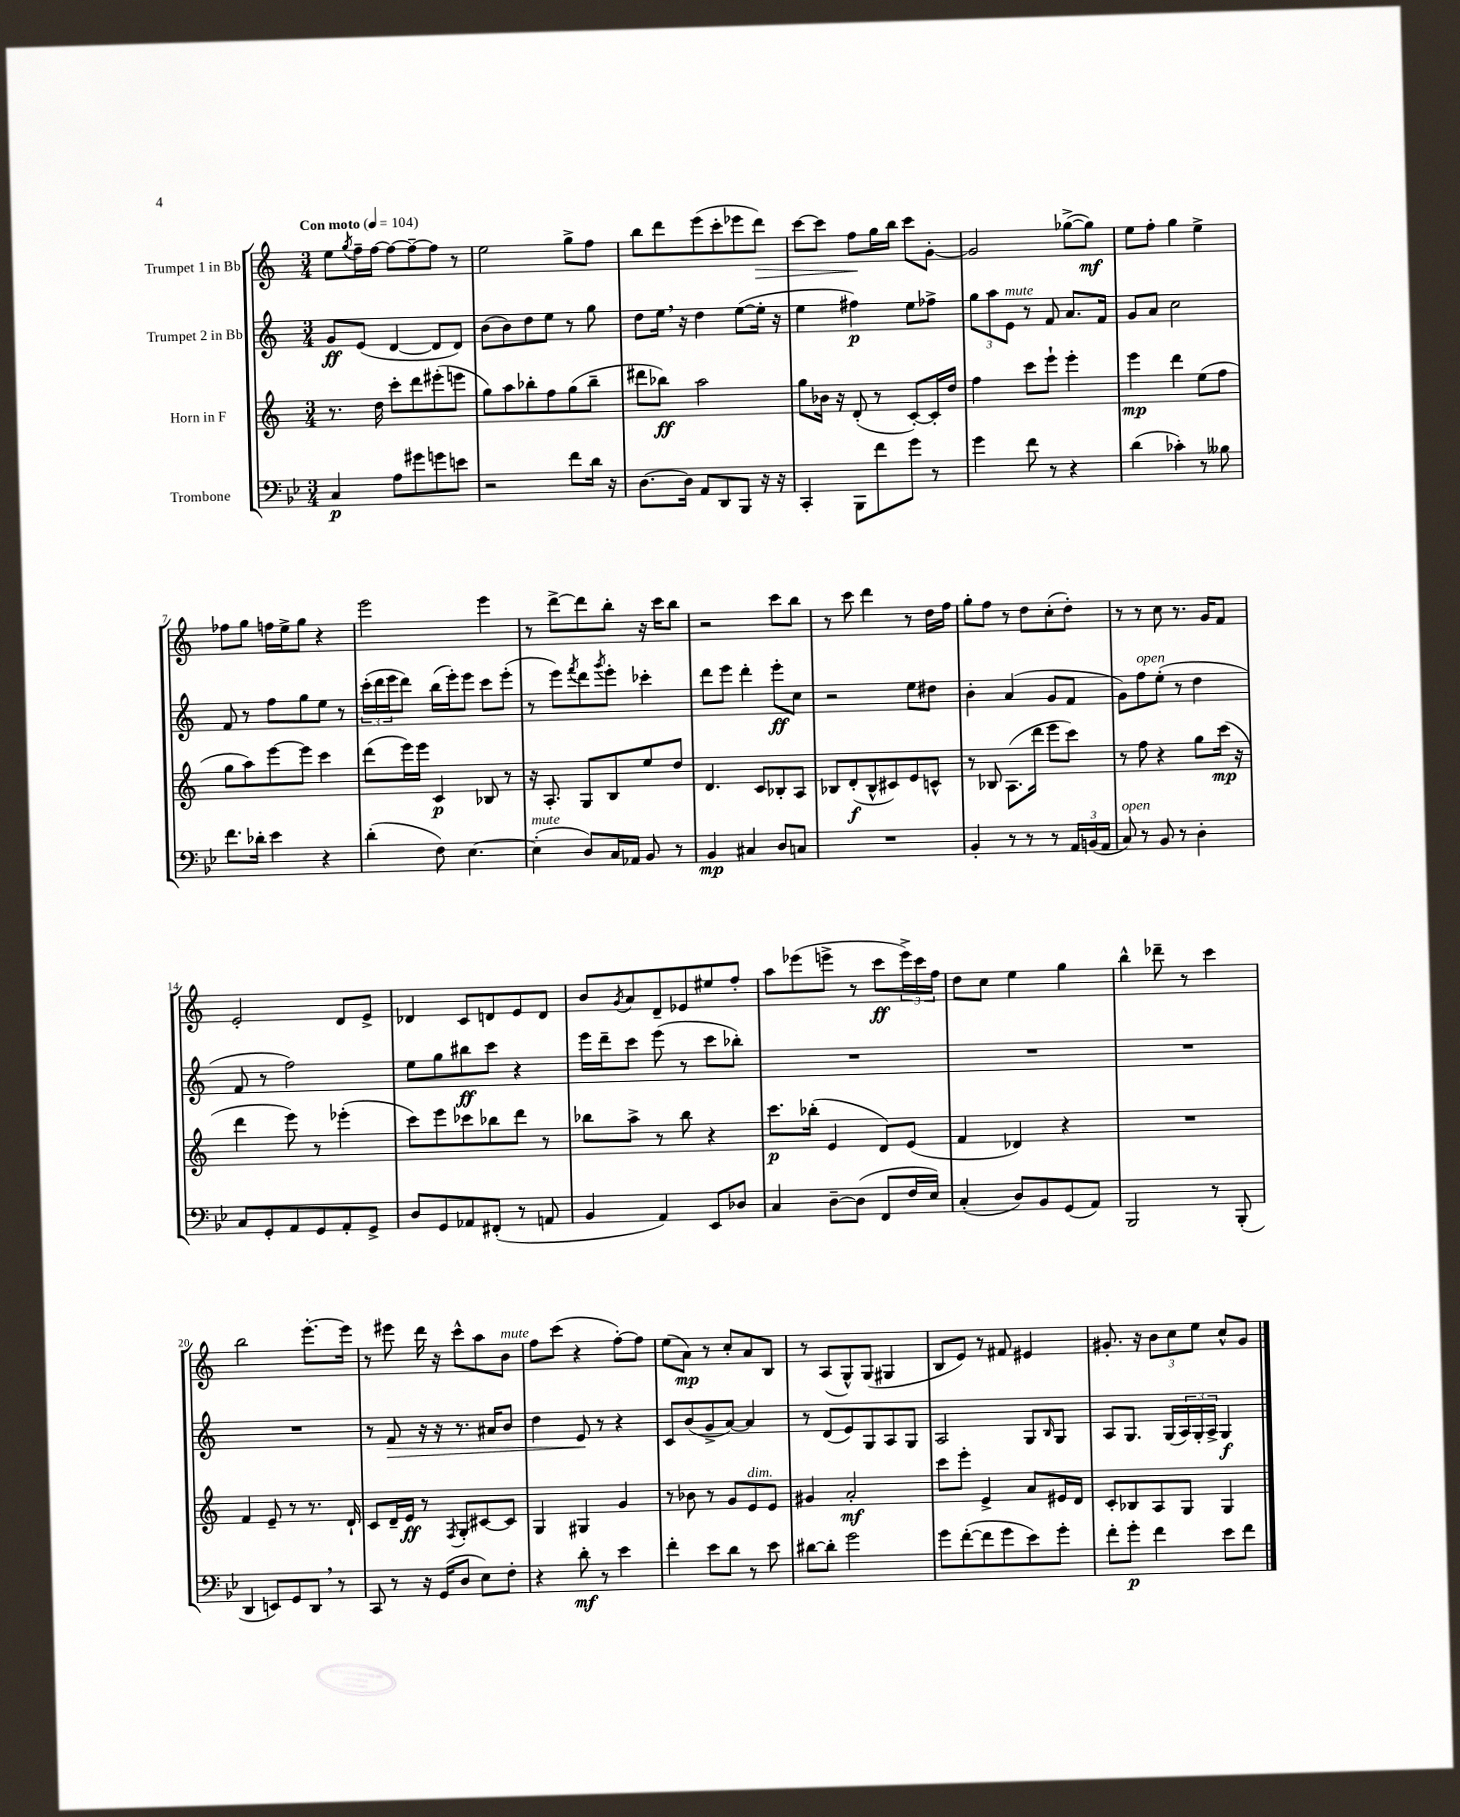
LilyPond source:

<<
\new StaffGroup <<
\new Staff = "s0" \with { instrumentName = "Trumpet 1 in Bb" } {
    \clef treble \key c \major \numericTimeSignature \time 3/4 \tempo "Con moto" 4 = 104
    e''8 \acciaccatura { g''8 } f''16-- f''16~ f''8~ f''8~-- f''8 r8 |
    e''2 g''8-> f''8 |
    b''8 d'''8 e'''8( c'''8-. ees'''8 d'''8\>) |
    c'''8~ c'''8 f''8\! g''16 b''16 c'''8 g'8~-. |
    g'2 ges''8~->( ges''8\mf) |
    e''8 f''8-. g''4 e''4-> |
    fes''8 g''8 f''16 e''16-> g''8 r4 |
    e'''2 e'''4 |
    r8 d'''8~-> d'''8 b''8-. r16 c'''16 b''8 |
    r2 c'''8 b''8 |
    r8 c'''8 d'''4 r8 d''16 f''16 |
    g''8-. f''8 r8 d''8 c''8-.( d''8-.) |
    r8 r8 c''8 r8. g'16 f'8 |
    e'2-. d'8 e'8-> |
    des'4 c'8 d'8 e'8 d'8 |
    b'8 \acciaccatura { g'8 } a'8 d'8-- ees'8 eis''8 f''8-. |
    a''8 ees'''8( e'''8-> r8 c'''8\ff \tuplet 3/2 { e'''16->) c'''16 f''16 } |
    d''8 c''8 e''4 g''4 |
    b''4-^ des'''8-- r8 c'''4 |
    b''2 e'''8.~-. e'''16 |
    r8 eis'''8 d'''16 r16 c'''8-^ a''8 b'8^\markup { \italic "mute" } |
    f''8 c'''8( r4 f''8~-.) f''8 |
    e''8( a'8\mp) r8 c''8-. a'8 b8 |
    r8 a8( g8-^) g8( gis4 |
    b8 e'8) r8 fis'8 eis'4 |
    gis'8.-. r16 \tuplet 3/2 { b'8 c''8 e''8 } c''8-^ gis'8 \bar "|." |
}
\new Staff = "s1" \with { instrumentName = "Trumpet 2 in Bb" } {
    \clef treble \key c \major \numericTimeSignature \time 3/4
    g'8\ff e'8( d'4~ d'8 d'8) |
    b'8( b'8) d''8 e''8 r8 g''8 |
    d''8 e''16 \breathe r16 d''4 e''8~( e''16-. r16 |
    e''4 fis''4\p) e''8 fes''8-> |
    \tuplet 3/2 { g''8 a''8 e'8^\markup { \italic "mute" } } r8 f'8 a'8. f'16 |
    g'8 a'8 c''2 |
    f'8 r8 f''8 g''8 e''8 r8 |
    \tuplet 3/2 { c'''16-.( d'''16 e'''16 } d'''8) b''16( e'''16-.) e'''8 c'''8 e'''8-.( |
    r8 e'''8) \acciaccatura { f'''8 } d'''8 \acciaccatura { g'''8 } e'''8-. ces'''4-. |
    d'''8 e'''8 d'''4-. e'''8-.\ff c''8 |
    r2 e''8 dis''8 |
    b'4-. a'4( g'8 f'8 |
    g'8) f''8^\markup { \italic "open" } e''8-.( r8 d''4 |
    f'8 r8 f''2) |
    e''8 g''8 bis''8\ff c'''8 r4 |
    e'''16 d'''16-- c'''8 e'''8( r8 c'''8 bes''8-.) |
    R2. |
    R2. |
    R2. |
    R2. |
    r8 f'8\> r16 r16 r8. ais'16 b'8 |
    d''4 e'8\! r8 r4 |
    c'8 b'8( g'8-> a'8~) a'4 |
    r8 d'8( e'8) g8 a8 g8 |
    a2 g8 \grace { b16 } g8 |
    a8 g8. g16( \tuplet 3/2 { a16) g16-. a16-> } g4\f \bar "|." |
}
\new Staff = "s2" \with { instrumentName = "Horn in F" } {
    \clef treble \key c \major \numericTimeSignature \time 3/4
    r8. d''16 c'''8-. d'''8 eis'''8-.( e'''8 |
    g''8) a''8 bes''8-. f''8 g''8( bes''8-- |
    dis'''8 bes''8\ff) a''2 |
    g''8 bes'16 r16 d'8-.( r8 c'8~-.) c'16-. d''16 |
    f''4 c'''8 e'''8-! e'''4-. |
    e'''4\mp d'''4 e''8( f''8 |
    g''8 a''8) e'''8~ e'''8 c'''4 |
    d'''8( e'''16) e'''16 c'4\p bes8 r8 |
    r16 a8.-. g8 b8 e''8 d''8 |
    d'4. c'8 bes8-. a8 |
    bes8 d'8-.\f( bes8-^ cis'8) e'8 c'8-^ |
    r8 bes8 a8.( d'''16 e'''8 c'''8) |
    r8 f''8 r4 g''8 c'''16\mp( r16 |
    d'''4 e'''8) r8 ees'''4-.( |
    c'''8) e'''8 ces'''8 bes''8 d'''8 r8 |
    bes''8 a''8-> r8 bes''8 r4 |
    c'''8.\p bes''16-.( e'4 d'8) e'8( |
    f'4 des'4) r4 |
    R2. |
    f'4 e'8-- r8 r8. d'16-! |
    c'8 d'16-- e'16\ff r8 \acciaccatura { f8 } g8-. cis'8~ cis'8 |
    g4 gis4 g'4 |
    r8 bes'8 r8 g'8 e'8^\markup { \italic "dim." } e'8 |
    gis'4 a'2-.\mf |
    c'''8 e'''8-. e'4-> a'8 eis'16 d'16 |
    c'8-. bes8 a8 g8 g4 \bar "|." |
}
\new Staff = "s3" \with { instrumentName = "Trombone" } {
    \clef bass \key bes \major \numericTimeSignature \time 3/4
    c4\p a8 gis'8 g'8 e'8 |
    r2 f'8 d'16 r16 |
    d8.~ d16 a,8 d,8 bes,,8 r16 r16 |
    c,4-. bes,,8 f'8 g'8 r8 |
    g'4 f'8 r8 r4 |
    d'4( ces'4-.) r8 beses8 |
    f'8. des'16-. ees'4 r4 |
    d'4-.( f8) ees4.~ |
    ees4-.^\markup { \italic "mute" }( d8) c16 aes,16 bes,8 r8 |
    bes,4\mp cis4 d8 c8 |
    R2. |
    bes,4-. r8 r8 r8 \tuplet 3/2 { a,16 b,16( a,16 } |
    c8^\markup { \italic "open" }) r8 bes,8 r8 d4-. |
    c8 g,8-. a,8 g,8 a,8-. g,8-> |
    d8 g,8 aes,8 fis,8-.( r8 a,8 |
    bes,4 a,4) ees,8 des8 |
    c4 d8~-- d8( f,8 f16 ees16) |
    c4-.( d8) bes,8 g,8( a,8) |
    bes,,2 r8 bes,,8-.( |
    d,4 e,8) g,8 d,8 \breathe r8 |
    c,8 r8 r16 g,16( d8 ees8) f8-. |
    r4 d'8-.\mf r8 ees'4 |
    f'4-. ees'8 d'8 r8 ees'8 |
    dis'8~ dis'8-. g'2 |
    g'8 f'8~-.( f'8 g'8 ees'8) g'8-. |
    f'8-. g'8-.\p f'4 ees'8 f'8 \bar "|." |
}
>>
>>
